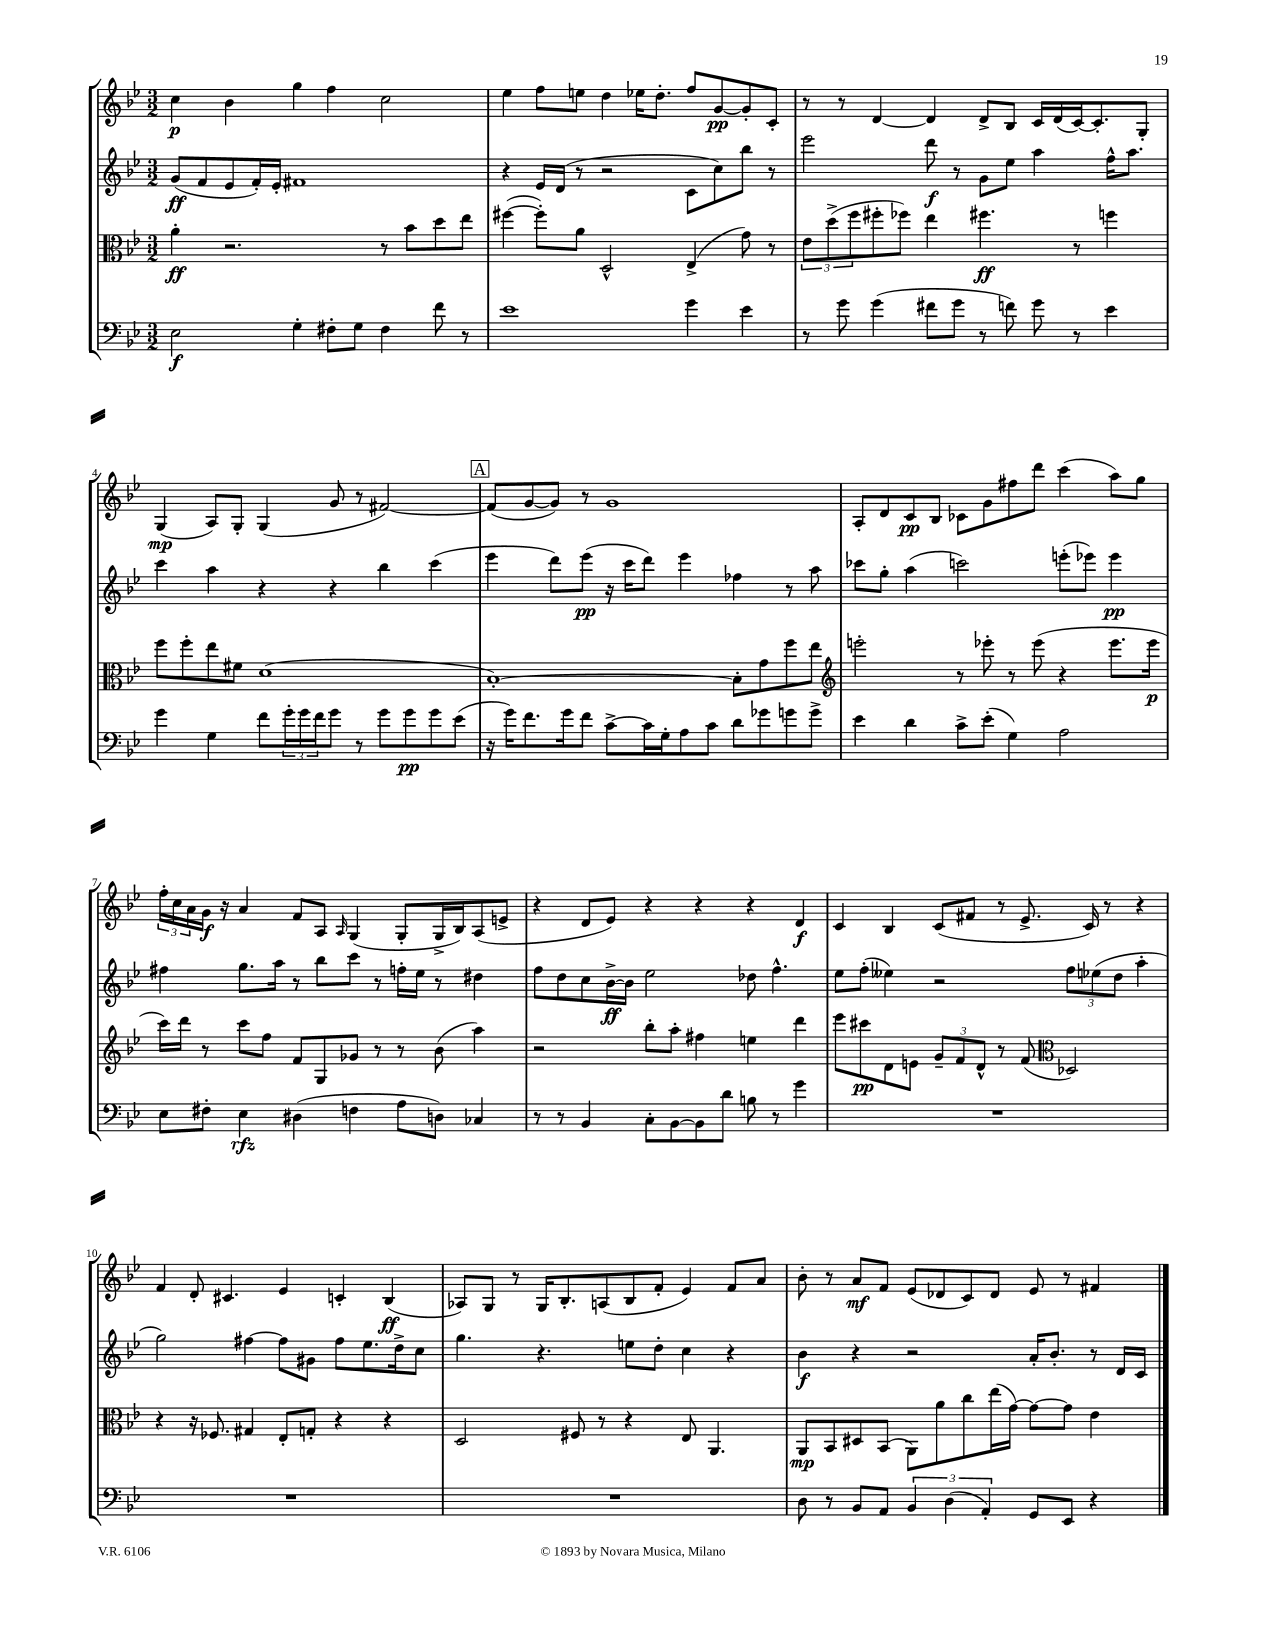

**kern	**kern	**kern	**kern
*staff4	*staff3	*staff2	*staff1
*clefF4	*clefC3	*clefG2	*clefG2
*k[b-e-]	*k[b-e-]	*k[b-e-]	*k[b-e-]
*M3/2	*M3/2	*M3/2	*M3/2
2E-	4a'	(8g	4cc
.	.	8f	.
.	2.r	8e-	4b-
.	.	16f')	.
.	.	16e-'	.
4G'	.	1f#	4gg
8F#'	.	.	4ff
8G	.	.	.
4F#	8r	.	2cc
.	8b-	.	.
8f	8dd	.	.
8r	8ee-	.	.
=	=	=	=
1e-	([4ff#	4r	4ee-
.	8ff#'])	16e-	8ff
.	.	(16d	.
.	8a	8r	8ee
.	2D^^	2r	4dd
.	.	.	16ee-
.	.	.	8.dd'
4g	(4E-^	8c	8ff
.	.	8cc)	[8g
4e-	8g)	8bb-	8g']
.	8r	8r	8c'
=	=	=	=
8r	12e-	2eee-	8r
.	(12dd^	.	.
8g	.	.	8r
.	12ff	.	.
(4g	8ff#'	.	[4d
.	8ff-)	.	.
8f#	4ee-	8ddd	4d]
8g	.	8r	.
8r	4.ff#	8g	8d^
8f)	.	8ee-	8B-
8g	.	4aa	16c
.	.	.	(16d
8r	8r	.	[16c)
.	.	.	8.c']
4e-	4ff	16ff^^	.
.	.	8.aa	.
.	.	.	8G'
=	=	=	=
4g	8ff	4ccc	(4G
.	8ff'	.	.
4G	8ee-	4aa	8A)
.	8f#	.	8G'
8f	(1d	4r	(4G
24g'	.	.	.
24g	.	.	.
24f	.	.	.
8g	.	4r	8g
8r	.	.	8r
8g	.	4bb-	[2f#)
8g	.	.	.
8g	.	(4ccc	.
(8e-	.	.	.
=	=	=	=
16r	[1B-')	4eee-	(8f#]
16g)	.	.	.
8.f	.	.	[8g
.	.	8ddd)	8g])
16g	.	.	.
8f	.	(8eee-	8r
[8c^	.	16r	1g
.	.	16ccc	.
16c]	.	8ddd)	.
16G'	.	.	.
8A	.	4eee-	.
8c	.	.	.
8d	8B-']	4ff-	.
8g-	8g	.	.
8g	8ff	8r	.
8g^	8ee-	8aa	.
=	=	=	=
*	*clefG2	*	*
4e-	2eee'	8ccc-	8A'
.	.	8gg'	8d
4d	.	(4aa	8c
.	.	.	8B-
8c^	8r	2ccc)	8c-
(8e-'	8eee-'	.	8g
4G)	8r	.	8ff#
.	(8eee-	.	8ddd
2A	4r	(8eee'	(4ccc
.	.	8eee-)	.
.	8.eee-	4eee-	8aa)
.	.	.	8gg
.	16eee-	.	.
=	=	=	=
8E-	16ccc)	4ff#	24ff'
.	.	.	24cc
.	16ddd	.	.
.	.	.	24a
8F#'	8r	.	16g
.	.	.	16r
4E-	8ccc	8.gg	4a
.	8ff	.	.
.	.	16aa	.
(4D#	8f	8r	8f
.	8G	8bb-	8A
.	.	.	16qqA
4F	8g-	8ccc	(4G
.	8r	8r	.
8A	8r	16ff'	8G'
.	.	16ee-	.
8D)	(8b-	8r	16G^
.	.	.	16B-)
4C-	4aa)	4dd#	(8A
.	.	.	8e^
=	=	=	=
8r	2r	8ff	4r
8r	.	8dd	.
4BB-	.	8cc	8d
.	.	[16b-^	8e-)
.	.	16b-]	.
8C'	8bb-'	2ee-	4r
[8BB-	8aa'	.	.
8BB-]	4ff#	.	4r
8d	.	.	.
8B	4ee	8dd-	4r
8r	.	4.ff^^	.
4g	4ddd	.	4d
=	=	=	=
1.r	8eee-	8ee-	4c
.	8ccc#	(8ff'	.
.	8d	4ee--)	4B-
.	8e	.	.
.	12g~	2r	(8c
.	12f	.	.
.	.	.	8f#
.	12d^^	.	.
.	8r	.	8r
.	(8f	.	8.e-^
*	*clefC3	*	*
.	2D-)	12ff	.
.	.	.	16c)
.	.	(12ee-	.
.	.	.	8r
.	.	12dd	.
.	.	4aa'	4r
=	=	=	=
1.r	4r	2gg)	4f
.	16r	.	8d'
.	8.F-	.	.
.	.	.	4.c#
.	4G#	[4ff#	.
.	8E-'	8ff#]	4e-
.	8G'	8g#	.
.	4r	8ff#	4c'
.	.	8.ee-	.
.	4r	.	(4B-
.	.	16dd^	.
.	.	8cc	.
=	=	=	=
1.r	2D	4.gg	8A-)
.	.	.	8G
.	.	.	8r
.	.	4.r	16G
.	.	.	8.B-'
.	8F#	.	.
.	8r	.	(8A
.	4r	8ee	8B-
.	.	8dd'	8f'
.	8E-	4cc	4e-)
.	4.AA	.	.
.	.	4r	8f
.	.	.	8a
=	=	=	=
8D	8AA	4b-	8b-'
8r	8BB-	.	8r
8BB-	8D#	4r	8a
8AA	(8BB-	.	8f
6BB-	8AA)	2r	(8e-
.	8a	.	8d-
(6D	.	.	.
.	8cc	.	8c)
6AA')	.	.	.
.	(16ee-	.	8d-
.	[16g)	.	.
8GG	8g_	16a'	8e-
.	.	8.b-'	.
8EE-	8g]	.	8r
4r	4e-	8r	4f#
.	.	16d	.
.	.	16c	.
==	==	==	==
*-	*-	*-	*-
